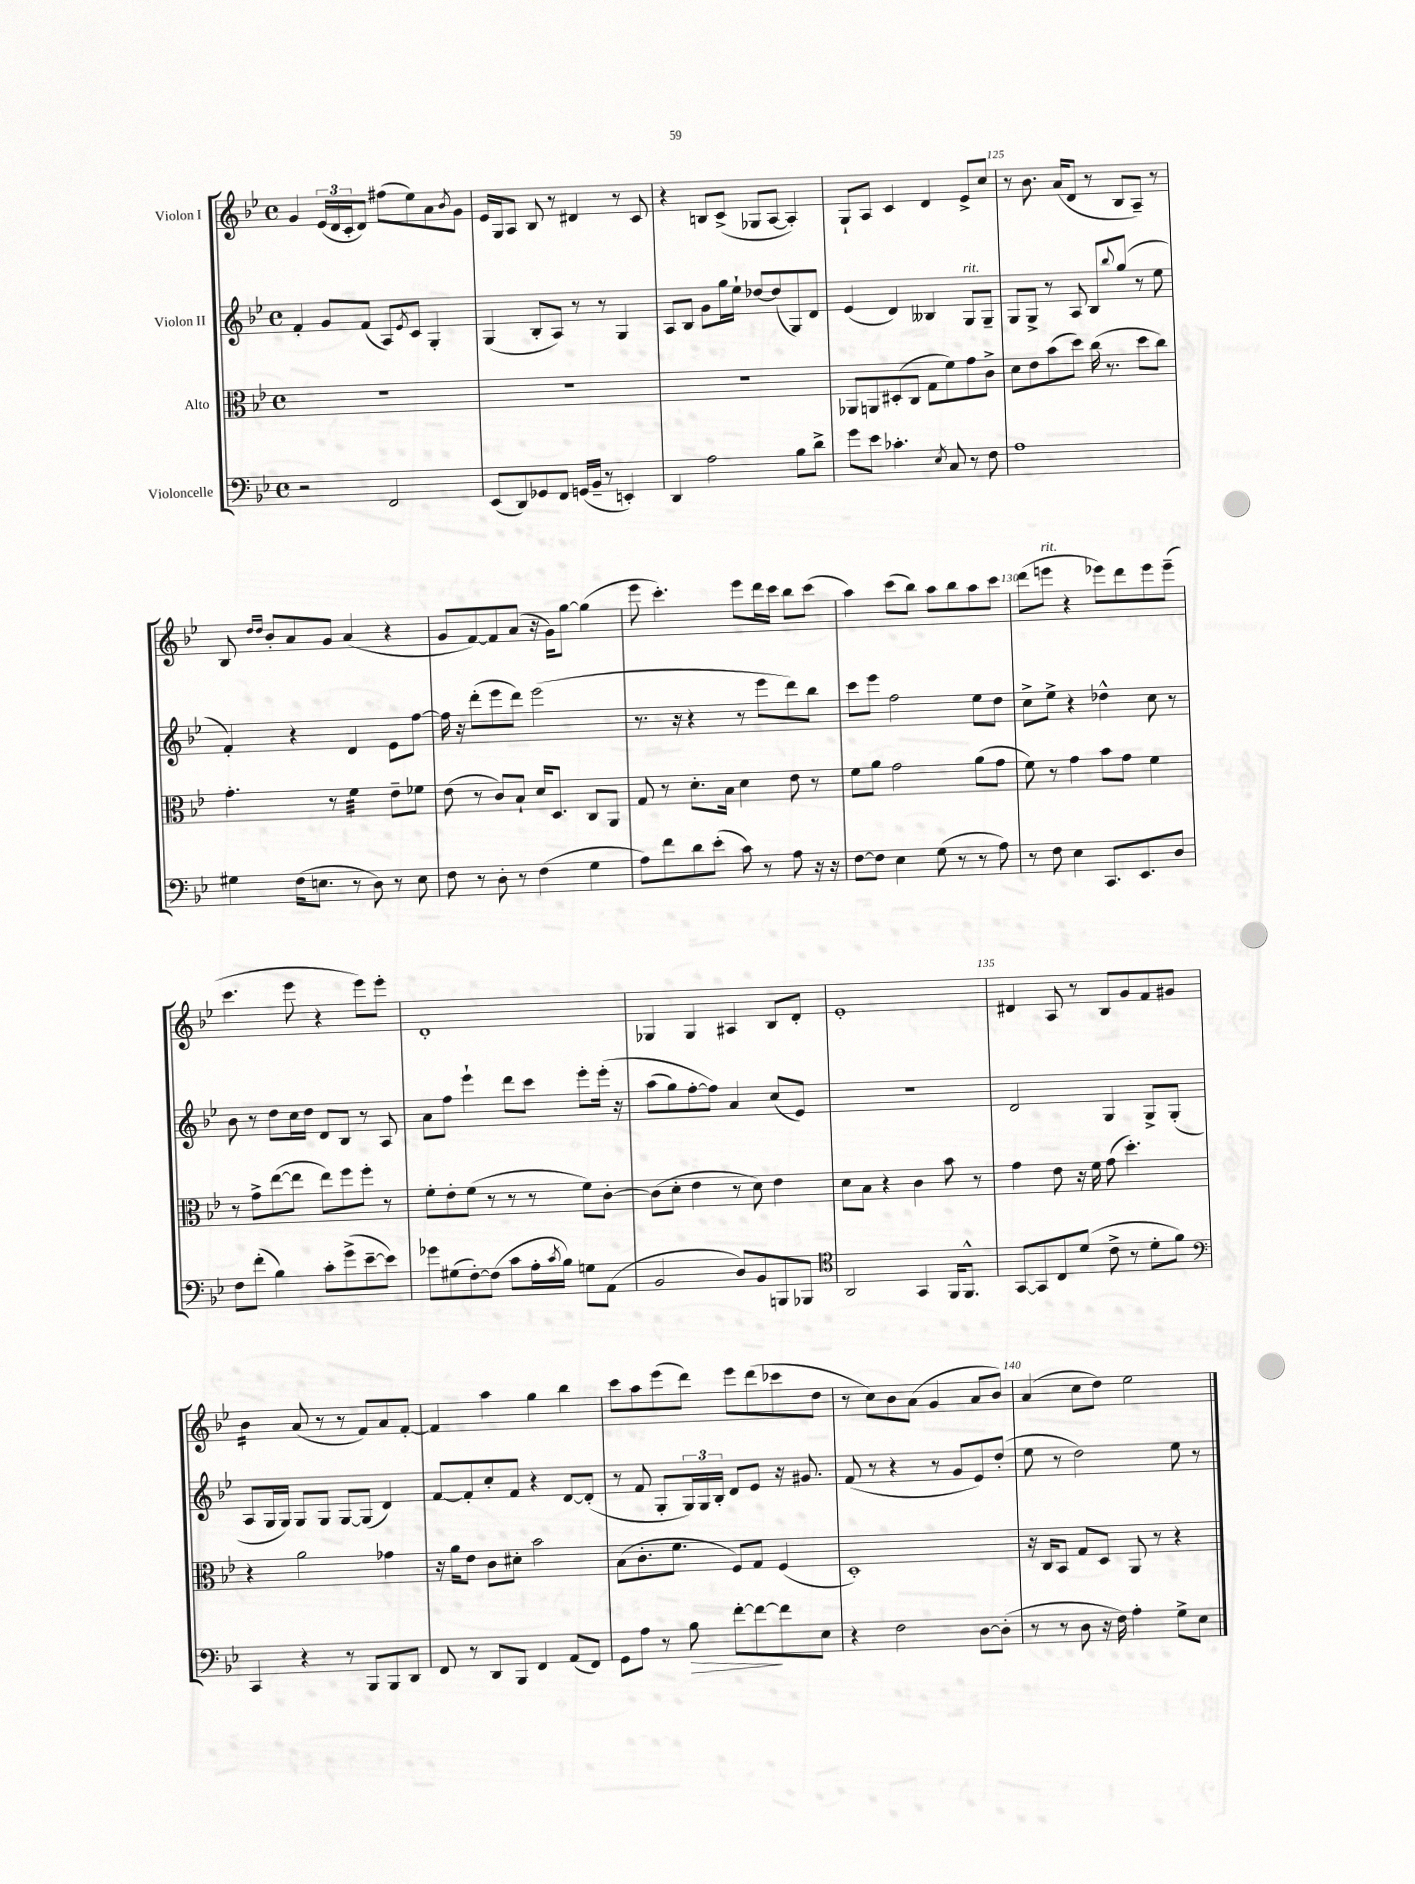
<<
\new StaffGroup <<
\new Staff = "s0" \with { instrumentName = "Violon I" } {
    \clef treble \key bes \major \defaultTimeSignature \time 4/4
    g'4 \tuplet 3/2 { ees'16( d'16 c'16-. } d'8) fis''8( ees''8) a'8 \acciaccatura { bes'8 } g'8 |
    ees'16 g16 a8 bes8 r8 dis'4 r8 c'8 |
    r4 b8 c'8->( ges8 a8~ a4-.) |
    g8-! a8 c'4 d'4 ees'8-> c''8 |
    r8 bes'8. a'16( d'8 r8 bes8 a8--) r8 |
    bes8 \grace { d''16 d''16 } bes'8-. a'8 g'8 a'4( r4 |
    g'8 f'8~) f'8 a'8( r16 g'16) g''8~ g''4( |
    ees'''8 c'''4.-.) ees'''8 d'''16 c'''16 bes''8 c'''8( |
    a''4) c'''8( bes''8) a''8 bes''8 a''8 c'''8 |
    d'''8( e'''8^\markup { \italic "rit." } r4 ees'''8) d'''8 ees'''8 ees'''8--( |
    c'''4. ees'''8 r4 ees'''8) ees'''8-. |
    d'1-. |
    ges4 ges4 ais4 bes8 d'8-. |
    ees'1-. |
    dis'4 a8 r8 bes8 g'8 f'8 gis'8 |
    bes'4:16 a'8( r8 r8 f'8) a'8 f'8~-. |
    f'4 a''4 g''4 bes''4 |
    c'''8 a''8 ees'''8( d'''8) ees'''8 d'''8( ces'''8 d''8 |
    r8 c''8) bes'8 a'8( g'4 a'8 bes'8) |
    a'4( c''8 d''8) ees''2 \bar "|." |
}
\new Staff = "s1" \with { instrumentName = "Violon II" } {
    \clef treble \key bes \major \defaultTimeSignature \time 4/4
    f'4-. g'8 f'8( a8) \acciaccatura { ees'8 } c'8 g4-. |
    g4( bes8-. a8) r8 r8 g4 |
    a8 bes8 g'8 g''16 ees''16-! des''8~ des''8( g8) d'8 |
    ees'4( d'4) beses4 g8^\markup { \italic "rit." } g8-- |
    g8 g8-> r8 a8 bes8 \appoggiatura { bes''8 } g''8( r8 ees''8 |
    f'4-.) r4 d'4 ees'8 f''8~ |
    f''16 r16 d'''8-.( ees'''8 d'''8) ees'''2( |
    r8. r16 r4 r8 ees'''8 d'''8) bes''8 |
    c'''8 ees'''8 f''2 ees''8 d''8 |
    c''8-> ees''8-> r4 des''4-^ c''8 r8 |
    bes'8 r8 d''8 c''16 d''16 d'8 bes8 r8 a8 |
    a'8 f''8 ees'''4-! d'''8 c'''8 ees'''8-. ees'''16-.\( r16 |
    a''8( g''8) f''8~-. f''8\) a'4 c''8( ees'8) |
    r1 |
    d'2 g4 g8-> g8-.( |
    a8 g16 g16) g8 g8 g8~ g8( d'4) |
    f'8~ f'8-. c''8-. f'8 r4 d'8~ d'8-.( |
    r8 f'8 g8-. \tuplet 3/2 { g16) g16 bes16-. } d'8 ees'8 r16 gis'8. |
    f'8( r8 r4 r8 g'8 ees'8) d''8-.( |
    ees''8 r8 d''2) ees''8 r8 \bar "|." |
}
\new Staff = "s2" \with { instrumentName = "Alto" } {
    \clef alto \key bes \major \defaultTimeSignature \time 4/4
    R1 |
    R1 |
    R1 |
    aes,8 a,8 dis8-.( c8 g8 f'8) g'8 c'8-> |
    d'8 ees'8 bes'8( d''8) c''16( r8. d''8 c''8) |
    g'4.-. r8 f'4:32 ees'8-- fes'8 |
    ees'8( r8 c'8) bes8-! d'16 d8. c8 a,8 |
    g8 r8 d'8.-. bes16 d'4 ees'8 r8 |
    f'8 a'8 g'2 a'8( g'8 |
    f'8) r8 g'4 bes'8 g'8 f'4 |
    r8 g'8-> ees''8~( ees''8 ees''8) f''8 f''8-. r8 |
    f'8-. ees'8-. f'8( r8 r8 r8 f'8) c'8~-. |
    c'8( d'8-. ees'4 r8 d'8) ees'4 |
    d'8 bes8 r4 c'4 bes'8 r8 |
    g'4 ees'8 r16 f'16 g'8( d''4.-.) |
    r4 a'2 ges'4 |
    r16 a'16 ees'8 c'8 dis'8-. bes'2 |
    bes8( c'8.-. f'8. f8) g8 f4( |
    d1-.) |
    r16 c16 bes,8 g8 d8 a,8 r8 r4 \bar "|." |
}
\new Staff = "s3" \with { instrumentName = "Violoncelle" } {
    \clef bass \key bes \major \defaultTimeSignature \time 4/4
    r2 f,2 |
    ees,8( d,8) ges,8 f,8 g,16( bes,16-- r8 e,4-.) |
    d,4 a2 bes8 d'8-> |
    g'8 ees'8 ces'4.-. \acciaccatura { ees8 } c8 r8 f8 |
    a1 |
    gis4 f16( e8. r8 d8) r8 e8 |
    f8 r8 d8-. r8 f4( g4 |
    a8) f'8 d'8 ees'8-.( c'8) r8 a8 r16 r16 |
    f8~ f8 ees4 g8( r8 r8 a8) |
    r8 f8 ees4 c,8. ees,8. d8 |
    f8 f'8-.( bes4) c'8-. g'8->( ees'8~-- ees'8) |
    ges'8 gis8( f8~-.) f8( c'8 a16-. \acciaccatura { c'8 } bes16) g8 a,8( |
    bes,2 d8) bes,8 b,,8 bes,,8 |
    \clef tenor a,2 g,4 f,16 f,8.-^ |
    g,8~ g,8 c8 d'8( c'8-> r8 d'8-. f'8) |
    \clef bass c,4 r4 r8 bes,,8 bes,,8 d,8 |
    f,8 r8 d,8 bes,,8 f,4 a,8( f,8) |
    g,8 a8 r8 bes8\> f'8~-. f'8~\! f'8 ees8 |
    r4 f2 d8~ d8-.( |
    r8 r8 d8 r16 f16) a4-. g8-> ees8 \bar "|." |
}
>>
>>
\layout { \context { \Score currentBarNumber = #121 \override BarNumber.break-visibility = ##(#f #t #t) barNumberVisibility = #(every-nth-bar-number-visible 5) } }
